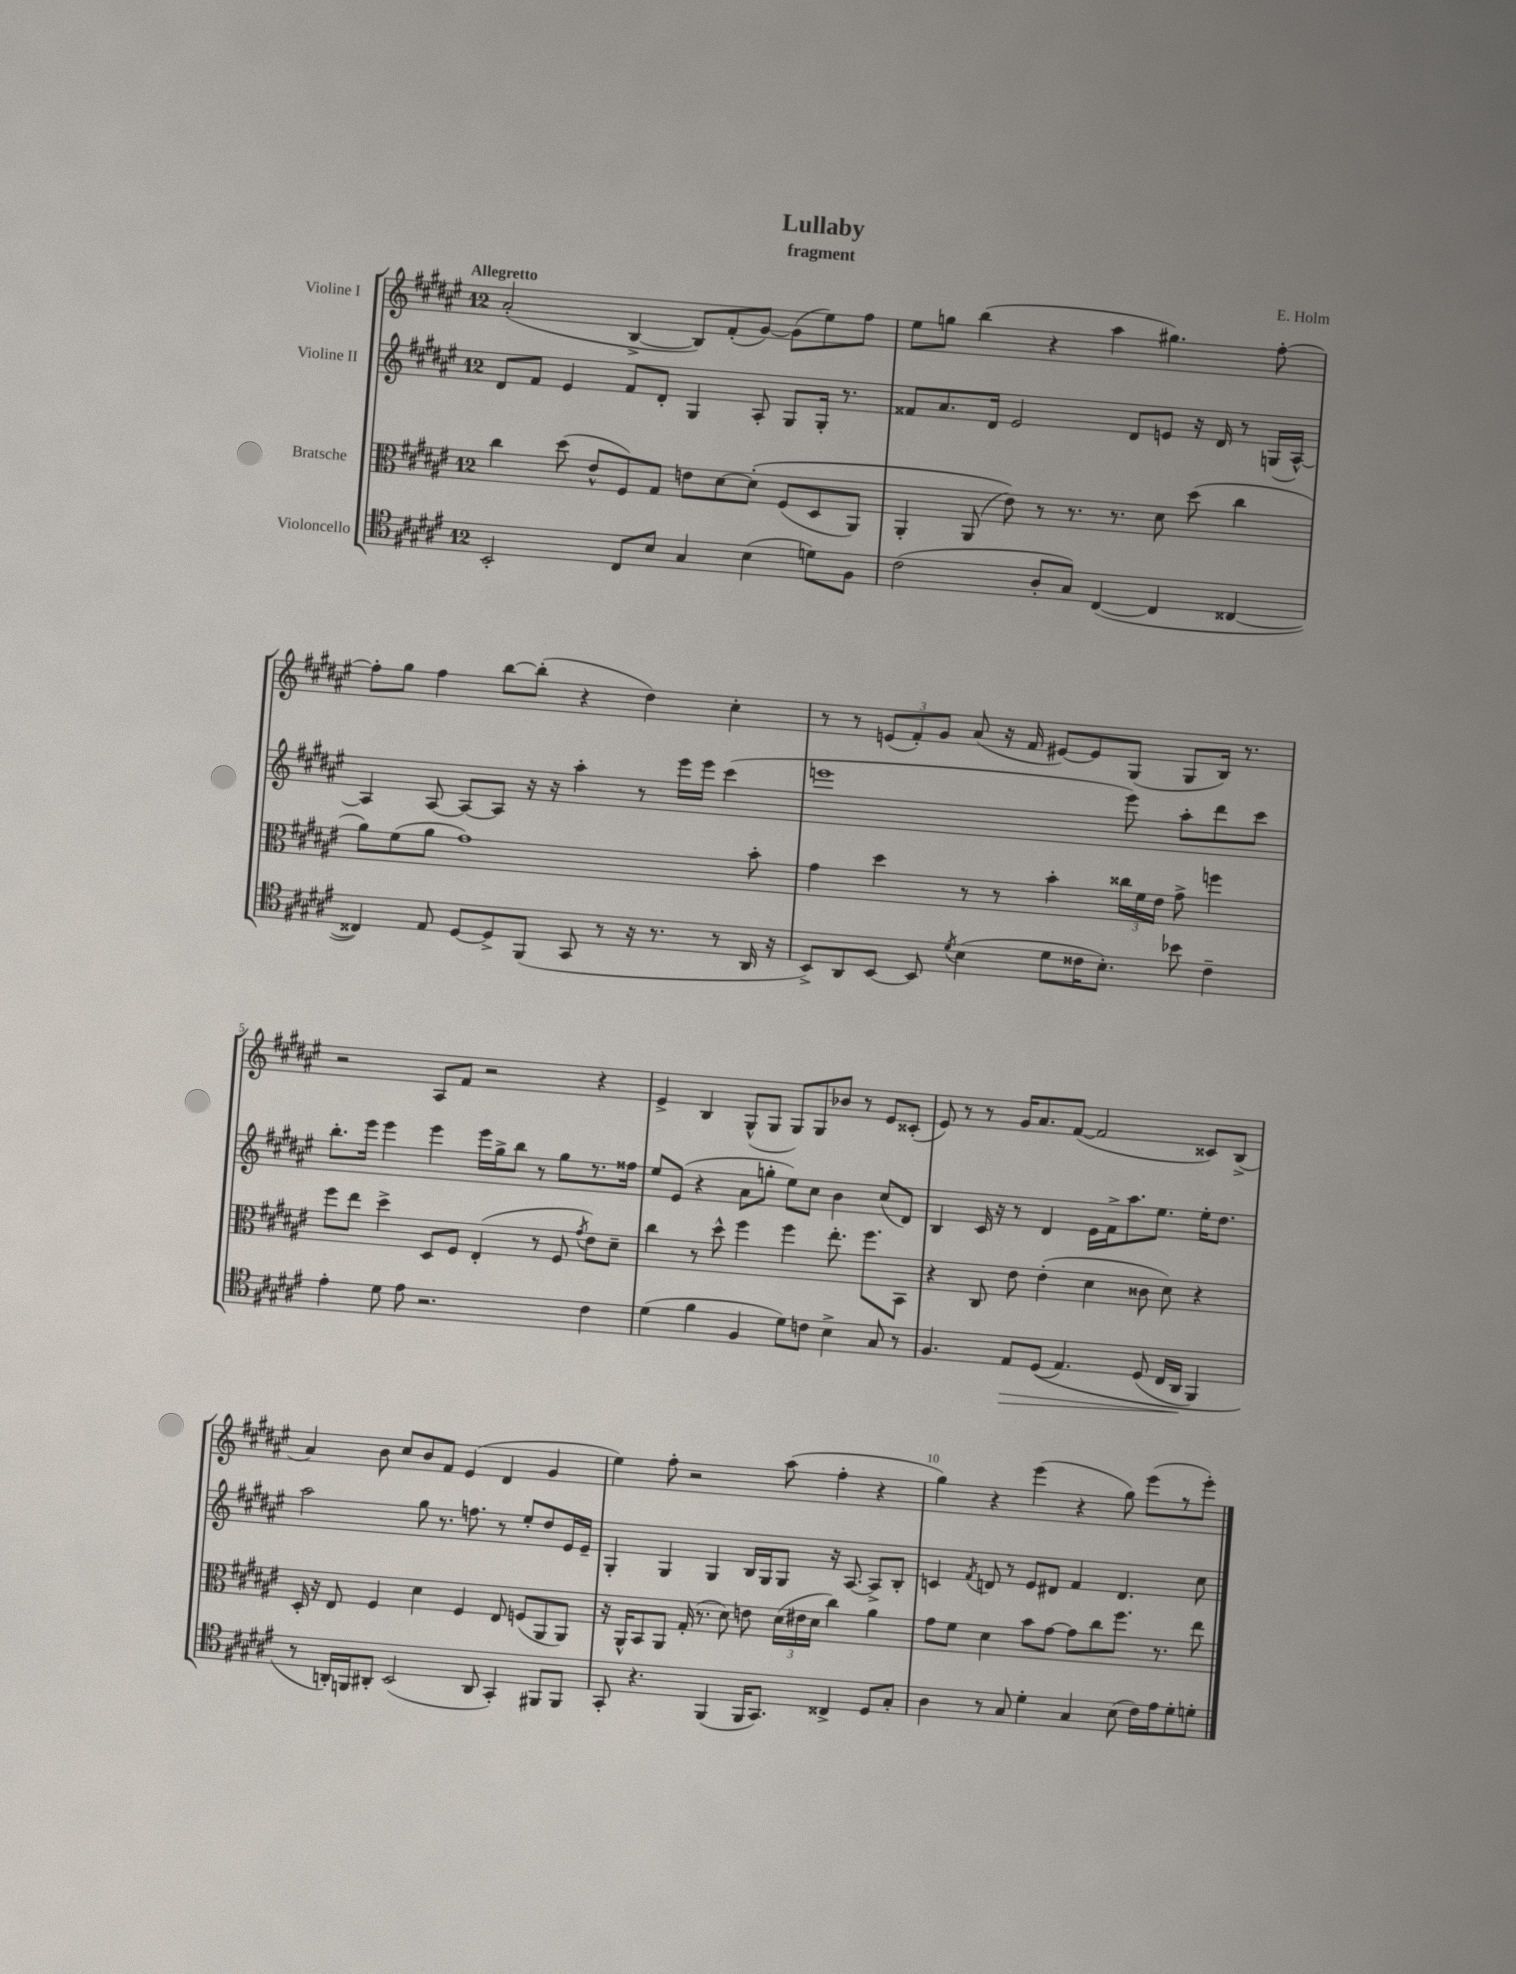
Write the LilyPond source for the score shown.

\header { title = "Lullaby" composer = "E. Holm" subtitle = "fragment" }
<<
\new StaffGroup <<
\new Staff = "s0" \with { instrumentName = "Violine I" } {
    \clef treble \key fis \major \once \override Staff.TimeSignature.style = #'single-digit \time 12/8 \tempo "Allegretto"
    \autoBeamOff ais'2-.( b4~-> b8[) fis'8-.( gis'8]~) gis'8[( eis''8) fis''8] |
    eis''8[ g''8] b''4( r4 ais''4 gis''4.) fis''8~-. |
    fis''8[-. gis''8] fis''4 b''8[~ b''8]-.( r4 dis''4) cis''4-. |
    r8 r8 \tuplet 3/2 { e'8[( fis'8-.) gis'8] } ais'8( r16 fis'16 eis'8[~) eis'8 gis8]( gis8[ b16]) r8. |
    r2 ais8[ fis'8] r2 r4 |
    eis'4-> b4 gis8[-^( gis8] gis8[) gis8 bes'8] r8 eis'8[ cisis'8]-.( |
    eis'8) r8 r8 gis'16[ ais'8. fis'8]~( fis'2 cisis'8[) b8]->( |
    ais'4) b'8 cis''8[ b'8 fis'8] eis'4( dis'4 gis'4 |
    eis''4) fis''8-. r2 ais''8( fis''4-. r4 |
    gis''4) r4 eis'''4( r4 gis''8) eis'''8[( r8 eis'''8]-.) \bar "|." |
}
\new Staff = "s1" \with { instrumentName = "Violine II" } {
    \clef treble \key fis \major \once \override Staff.TimeSignature.style = #'single-digit \time 12/8
    \autoBeamOff dis'8[ fis'8] eis'4 fis'8[ dis'8]-. gis4 ais8-. gis8[ gis16]-. r8. |
    fisis'8[ ais'8. dis'16] eis'2 dis'8[ e'8] r16 dis'16 r8 g16[( ais16]~-^) |
    ais4 ais8~ ais8[~ ais8] r16 r16 ais''4-. r8 eis'''16[ eis'''16] cis'''4( |
    e'''1 e'''8) ais''8[-. dis'''8 cis'''8] |
    b''8.[-. eis'''16] eis'''4 eis'''4 eis'''16[ gis''16-> b''8] r8 gis''8[ r8. fisis''16] |
    eis''8[ eis'8]( r4 ais'8[ g''8]-. eis''8[) cis''8] b'4 cis''8[( dis'8]) |
    b4 cis'16 r16 r8 dis'4 eis'16[ fis'16-> ais''8. eis''8.] eis''16[-. dis''8.] |
    ais''2 gis''8 r8. f''8. r8 eis''8[-. dis''8 eis'16 eis'16]-- |
    gis4-. gis4 gis4 b16[ gis16 gis8] r16 ais8.~ ais8[-> b8]-. |
    c'4 \acciaccatura { fis'8 } d'8 r8 eis'8[ dis'8] fis'4 dis'4. cis''8 \bar "|." |
}
\new Staff = "s2" \with { instrumentName = "Bratsche" } {
    \clef alto \key fis \major \once \override Staff.TimeSignature.style = #'single-digit \time 12/8
    \autoBeamOff cis''4 dis''8( eis'8[-^ fis8) gis8] e'8[ dis'8~ dis'8]-.\( fis8[( dis8 ais,8]) |
    ais,4-. ais,8( eis'8)\) r8 r8. r8. dis'8 dis''8( cis''4 |
    ais'8[) fis'8( ais'8] gis'1) b'8-. |
    gis'4 dis''4 r8 r8 b'4-. \tuplet 3/2 { cisis''16[ fis'16 eis'16] } gis'8-> f''4 |
    fis''8[ eis''8] dis''4-> dis8[ fis8] eis4-.( r8 fis8 \acciaccatura { gis'8 } eis'8[) dis'8]-- |
    cis''4 r8 dis''8-^ fis''4 fis''4 eis''8.-. fis''8.[ b,8] |
    r4 cis8 eis'8 eis'4-.( dis'4 cisis'8 dis'8) r4 |
    dis16-. r16 eis8 fis4 dis'4 fis4 eis8 f8[( ais,8 ais,8]) |
    r16 ais,16[-^ b,8 ais,8] gis16-.( r8. dis'8) e'8 \tuplet 3/2 { dis'16[( eis'16 dis'16] } cis''4) ais'4 |
    gis'8[ fis'8] dis'4 b'8[ gis'8]~ gis'8[ cis''8 fis''8.] r8. eis''8 \bar "|." |
}
\new Staff = "s3" \with { instrumentName = "Violoncello" } {
    \clef tenor \key fis \major \once \override Staff.TimeSignature.style = #'single-digit \time 12/8
    \autoBeamOff b,2-. cis8[ b8] gis4 b4( d'8[) fis8] |
    cis'2( ais8[-. gis8]) cis4~( cis4 cisis4~ |
    cisis4) eis8 dis8[~ dis8-> fis,8]( gis,8 r8 r16 r8. r8 ais,16 r16 |
    b,8[->) ais,8 b,8]~ b,8 \acciaccatura { dis'8 } b4( dis'8[ cisis'16 b8.]-.) bes'8 cisis'4-- |
    eis'4-. dis'8 eis'8 r2. cis'4 |
    dis'4( fis'4 fis4 dis'8[) c'8] b4-> gis8 r8 |
    fis4. eis8[\> dis8](\( eis4.) dis8( cis16[ ais,16]\! fis,4) |
    r8 a,16[-.\) f,16 ais,8]-. b,2( ais,8 gis,4-.) fis,8[ fis,8] |
    gis,8-. r4. fis,4( fis,16[ gis,8.]) cisis4-> dis8[ gis8]-. |
    ais4 r8 gis8 dis'4-. gis4 b8( cis'16[) eis'16 dis'8-. d'8]-. \bar "|." |
}
>>
>>
\layout { \context { \Score \override BarNumber.break-visibility = ##(#f #t #t) barNumberVisibility = #(every-nth-bar-number-visible 5) } }
